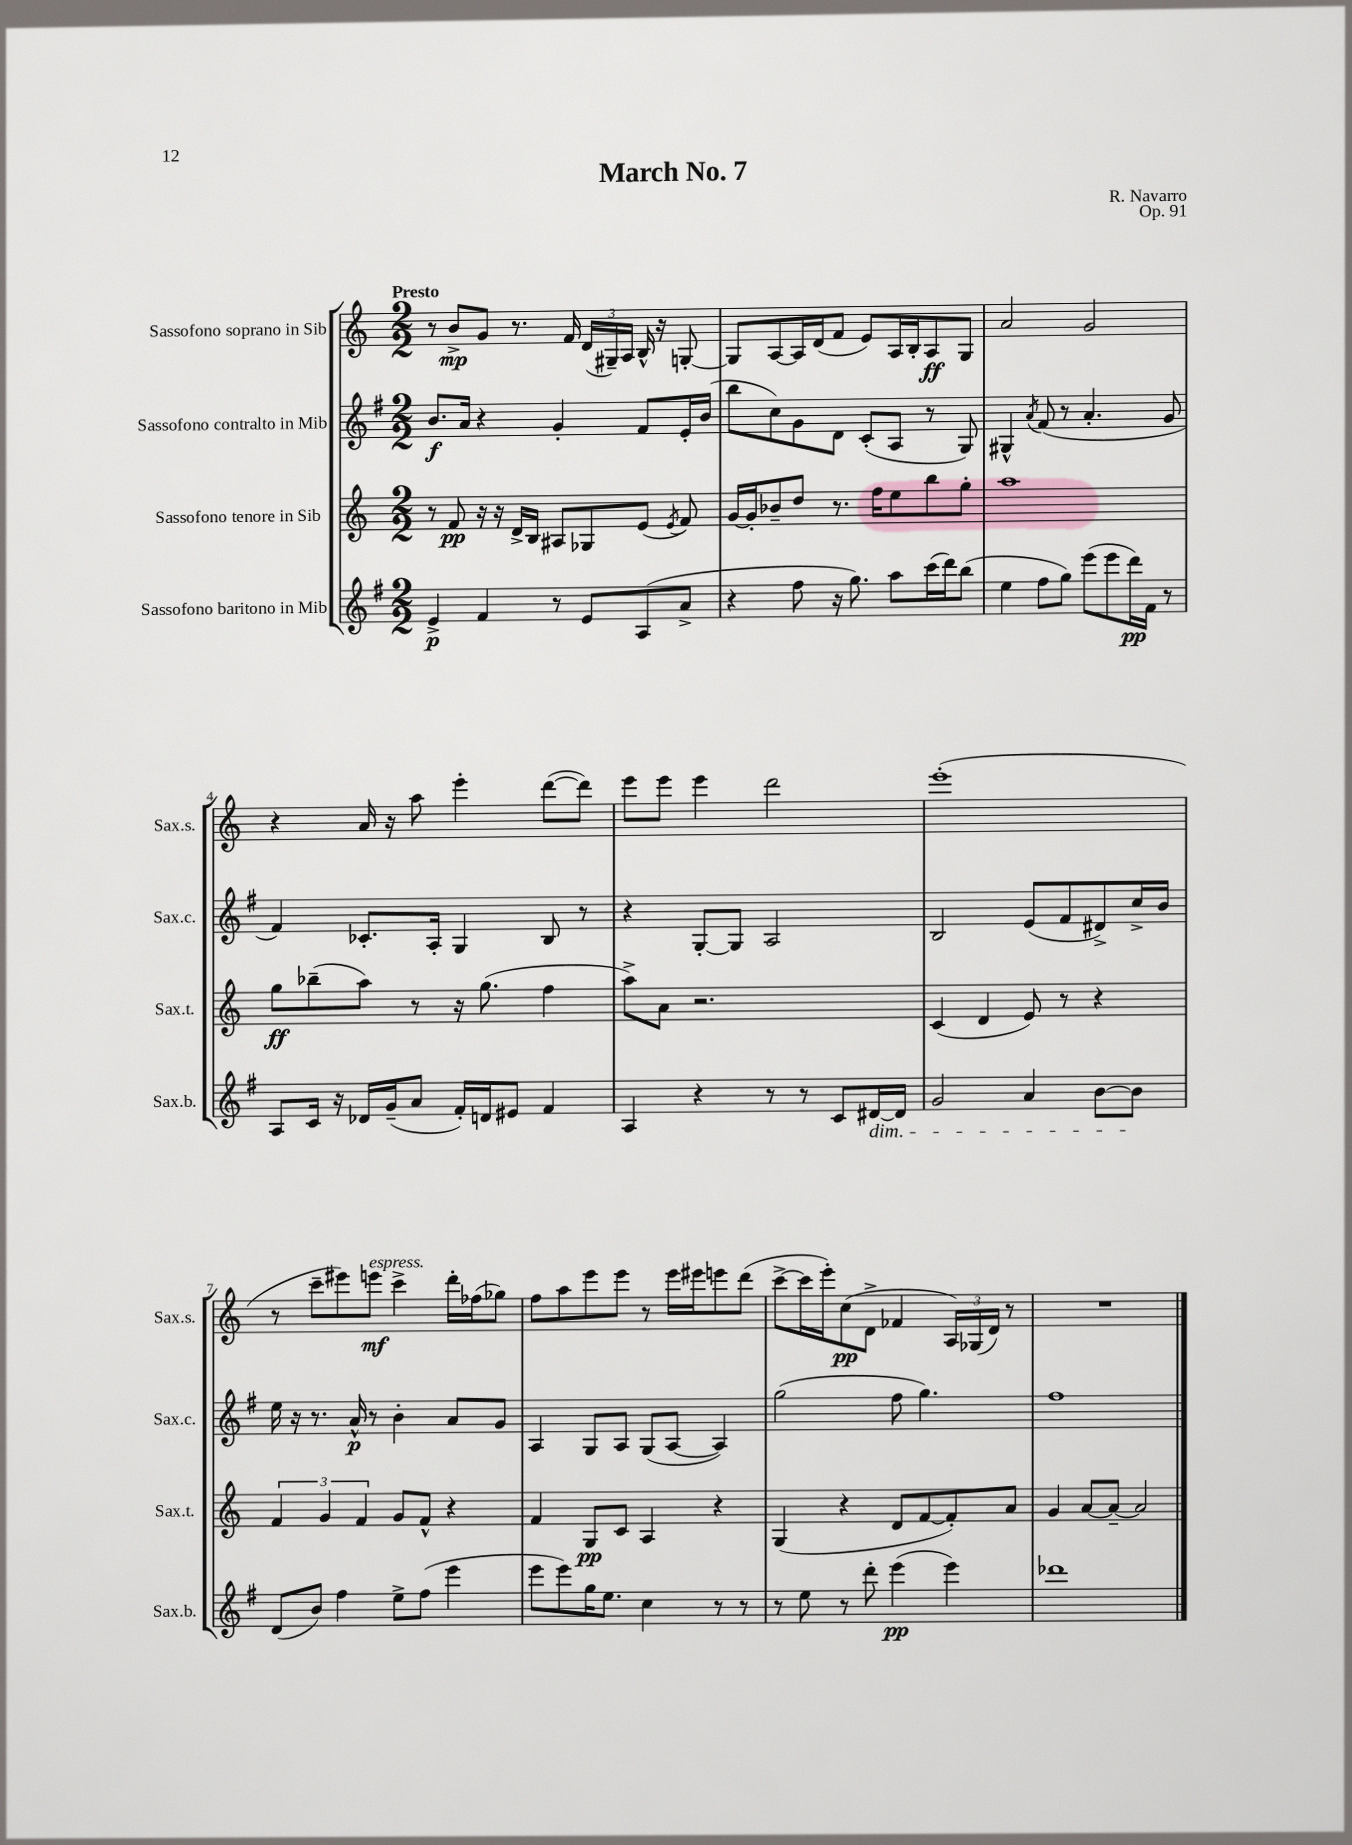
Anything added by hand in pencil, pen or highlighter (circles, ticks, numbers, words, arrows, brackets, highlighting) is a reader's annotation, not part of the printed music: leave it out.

**kern	**kern	**kern	**kern
*staff4	*staff3	*staff2	*staff1
*clefG2	*clefG2	*clefG2	*clefG2
*k[f#]	*k[]	*k[f#]	*k[]
*M2/2	*M2/2	*M2/2	*M2/2
4e^/	8r	8.b/L	8r
.	8f/	.	8b^/L
.	.	16a/Jk	.
4f#/	16r	4r	8g/J
.	16r	.	.
.	16d^/LL	.	8.r
.	16B/JJ	.	.
8r	8A#/L	4g'/	.
.	.	.	16f/
8e/L	8G-/	.	(24d/LL
.	.	.	24G#~/)
.	.	.	24A/JJ
(8A/	(8e/J	8f#/L	16B^^/
.	.	.	16r
.	8qe/	.	.
8a^/J	8f/)	16e'/L	[8G'/
.	.	(16b/JJ	.
=	=	=	=
4r	[16g/LL	8bb\L	8G/]L
.	16g'/]J	.	.
.	8b-~/	8cc\)	[8A/
8ff#\	8dd/J	8g\	16A/]L
.	.	.	(16d/J
16r	8.r	8d\J	8f/J
8.gg\)	.	.	.
.	.	(8c'/L	8e/L)
.	16ff\LK	.	.
8aa\L	8ee\	8A/J	16A/L
.	.	.	16B'/J
(16ccc\L	8bb\	8r	8A/
16ddd\J)	.	.	.
(8bb\J	8gg'\J	8G/)	8G/J
=	=	=	=
4ee\	1aa	4G#^^/	2a/
.	.	8qa/	.
8ff#\L	.	(8f#/	.
8gg\J)	.	8r	.
(8eee\L	.	4.a'/	2g/
8eee\	.	.	.
16ddd\L)	.	.	.
16f#\JJ	.	.	.
8r	.	8g/	.
=	=	=	=
8A/L	8gg\L	4f#/)	4r
16c/Jk	(8bb-~\	.	.
16r	.	.	.
16d-/LL	8aa\J)	8.c-'/L	16a/
(16g~/J	.	.	16r
8a/J	8r	.	8aa\
.	.	16A'/Jk	.
16f#'/LL)	16r	4G/	4eee'\
16d/J	(8.gg\	.	.
8e#/J	.	.	.
4f#/	4ff\	8B/	([8ddd\L
.	.	8r	8ddd\]J)
=	=	=	=
4A/	8aa^\L)	4r	8eee\L
.	8a\J	.	8eee\J
4r	2.r	[8G'/L	4eee\
.	.	8G/]J	.
8r	.	2A/	2ddd\
8r	.	.	.
8c/L	.	.	.
[16d#/L	.	.	.
16d#/]JJ	.	.	.
=	=	=	=
2g/	(4c/	2B/	(1eee'
.	4d/	.	.
4a/	8e/)	(8e/L	.
.	8r	8f#/	.
[8b\L	4r	8d#^/)	.
8b\]J	.	16cc^/L	.
.	.	16b/JJ	.
=	=	=	=
(8d/L	6f/	16ee\	8r
.	.	16r	.
8b/J)	.	8.r	8ccc~\L
.	6g/	.	.
4ff#\	.	.	8eee#\)
.	.	16a^^/	.
.	6f/	.	.
.	.	8r	8eee\J
8ee^\L	8g/L	4b'\	4ccc^\
(8ff#\J	8f^^/J	.	.
4eee\	4r	8a/L	16ddd'\LL
.	.	.	(16ff-\J
.	.	8g/J	8gg-\J)
=	=	=	=
8eee\L	4f/	4A/	8ff\L
8eee\)	.	.	8aa\
16gg\K	8G/L	8G/L	8eee\
8.ee\J	.	.	.
.	8c/J	8A/J	8eee\J
4cc\	4A/	(8G/L	8r
.	.	[8A/J	16eee\LL
.	.	.	16eee#\J
8r	4r	4A/])	8eee\
8r	.	.	(8ddd\J
=	=	=	=
8r	(4G/	(2gg\	[8ccc^\L
8ee\	.	.	16ccc\]L
.	.	.	16eee'\J)
8r	4r	.	(8cc\
8ddd'\	.	.	8d^\J
(4eee\	8d/L	8ff#\	4f-/
.	[8f/	4.gg\)	.
4eee\)	8f'/])	.	24A/LL)
.	.	.	(24G-/
.	.	.	24d/JJ)
.	8a/J	.	8r
=	=	=	=
1ddd-	4g/	1ff#	1r
.	[8a/L	.	.
.	8a~/_J	.	.
.	2a/]	.	.
==	==	==	==
*-	*-	*-	*-
